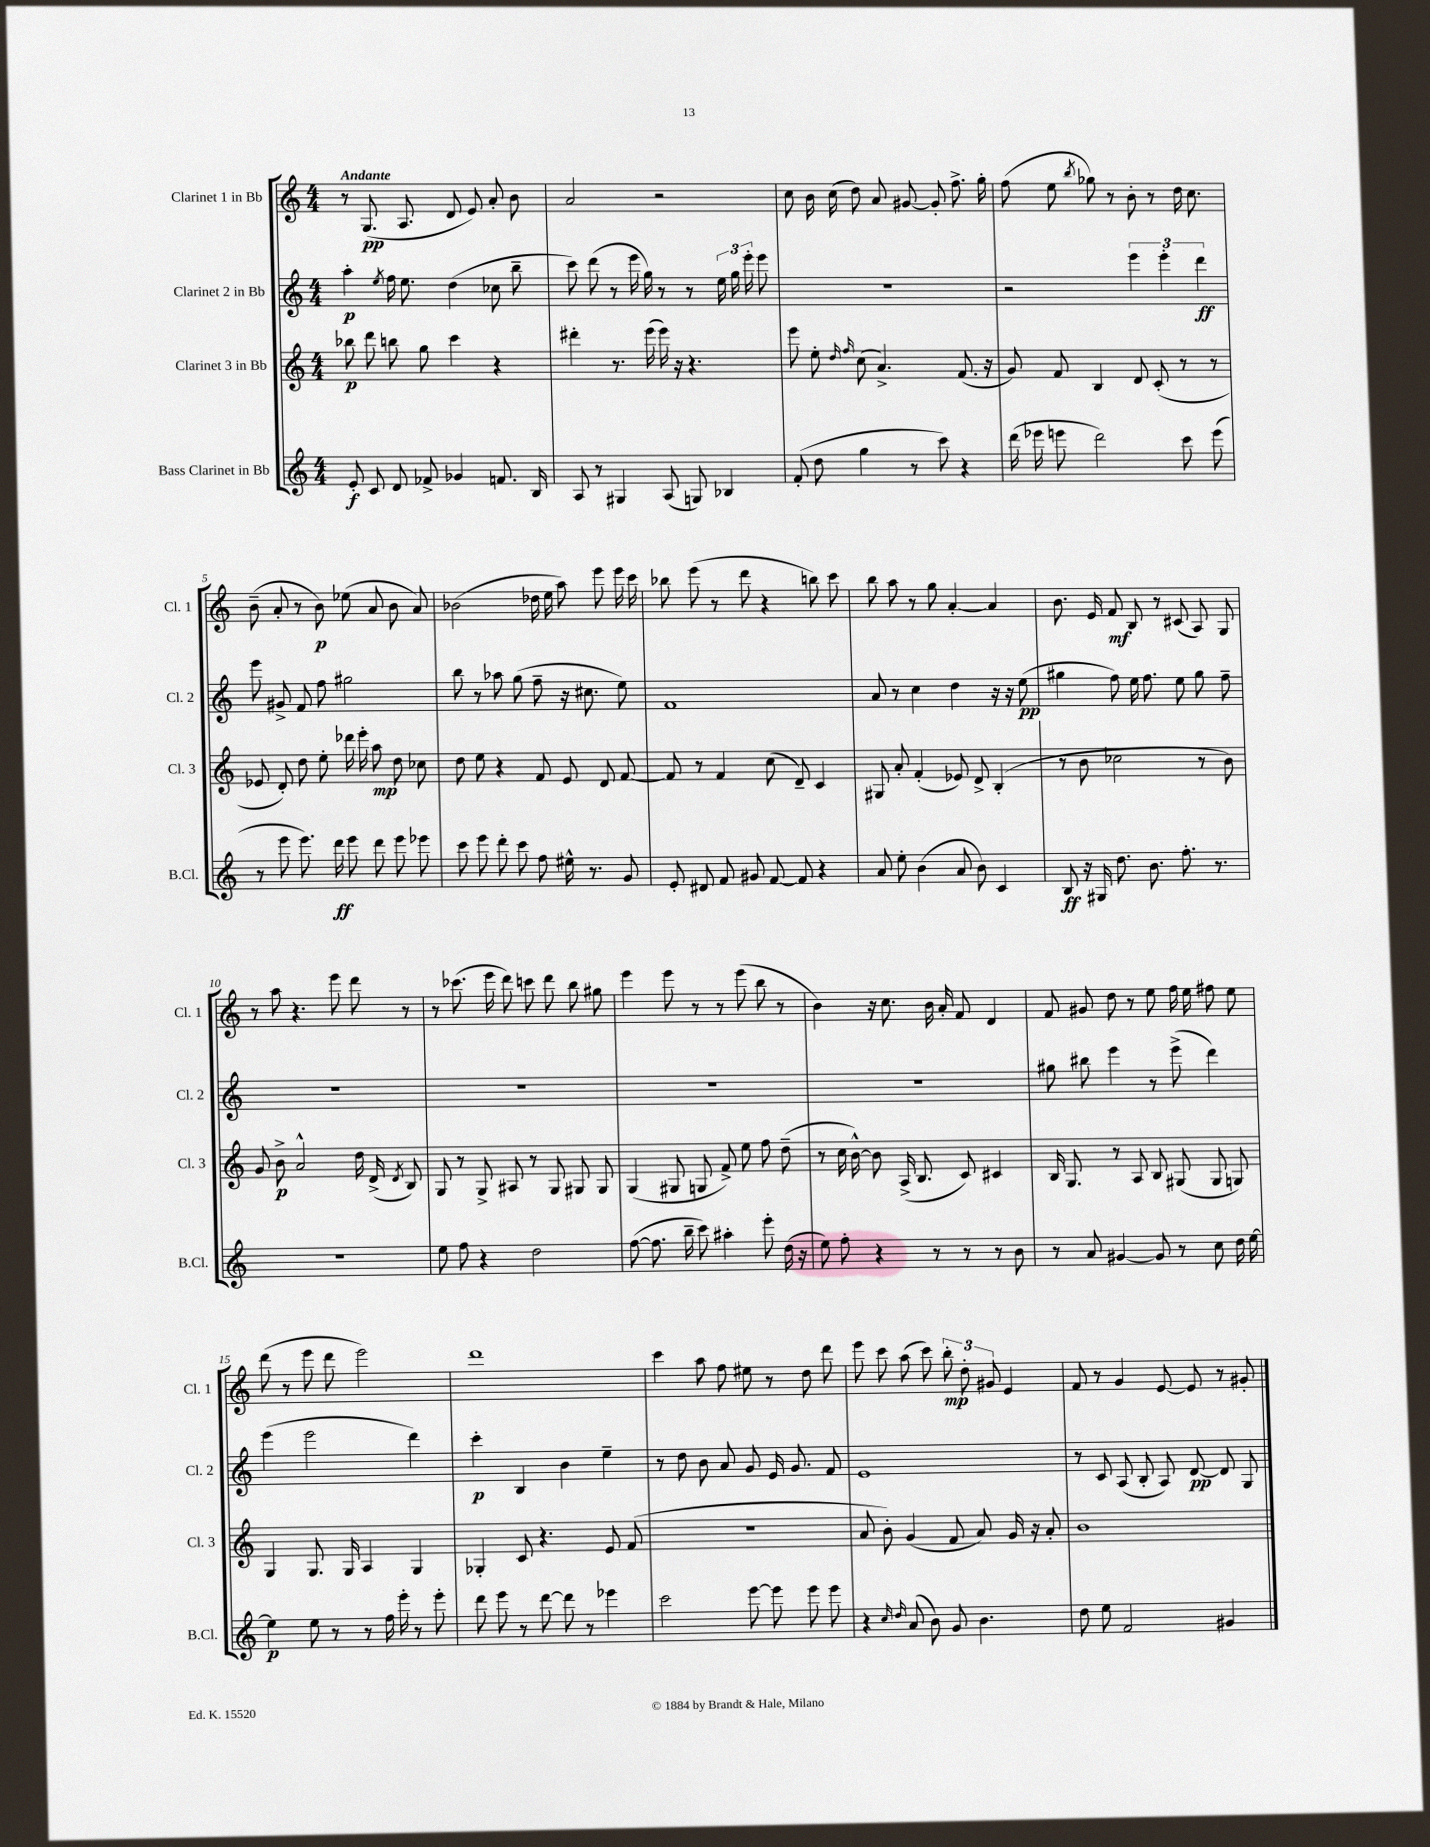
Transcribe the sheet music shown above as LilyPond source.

<<
\new StaffGroup <<
\new Staff = "s0" \with { instrumentName = "Clarinet 1 in Bb" shortInstrumentName = "Cl. 1" } {
    \clef treble \key c \major \numericTimeSignature \time 4/4 \tempo "Andante"
    \autoBeamOff r8 g8.\pp( a8. d'8 e'8) a'8-. b'8 |
    a'2 r2 |
    c''8 b'16 c''16( d''8) a'8 gis'8~ gis'8-. f''8.-> g''16-. |
    f''8( e''8 \acciaccatura { b''8 } ges''8) r8 b'8-. r8 d''16 c''8. |
    b'8--( a'8-. r8 b'8\p) ees''8( a'8 b'8 a'8) |
    bes'2( des''16 e''16 a''8) e'''8 e'''16 c'''16 |
    bes''8 e'''8( r8 d'''8 r4 b''8) c'''8 |
    b''8 a''8 r8 g''8 a'4~-. a'4 |
    b'8. e'16 f'8\mf b8 r8 cis'8( a8) g8 |
    r8 a''8 r4. e'''8 d'''8 r8 |
    r8 ces'''8.( e'''16 d'''8) c'''8 d'''8 b''8 gis''8 |
    e'''4 e'''8 r8 r8 e'''8( b''8 r8 |
    b'4) r16 c''8. b'16 a'16-. f'8 d'4 |
    f'8 gis'8 d''8 r8 e''8 f''16 e''16 fis''8 e''8 |
    d'''8( r8 e'''8 d'''8 e'''2) |
    d'''1 |
    c'''4 a''8 f''8 eis''8 r8 d''8 d'''8 |
    e'''8 c'''8 a''8( c'''8) \tuplet 3/2 { b''8-.\mp d''8-. gis'8 } e'4 |
    f'8 r8 g'4 e'8~ e'8 r8 gis'8-. \bar "|." |
}
\new Staff = "s1" \with { instrumentName = "Clarinet 2 in Bb" shortInstrumentName = "Cl. 2" } {
    \clef treble \key c \major \numericTimeSignature \time 4/4
    \autoBeamOff a''4-.\p \acciaccatura { e''8 } f''16 e''8. d''4( ces''8 b''8-- |
    c'''8) d'''8( r8 e'''16 g''16) r8 r8 \tuplet 3/2 { e''16 g''16 e'''16-. } e'''8 |
    R1 |
    r2 \tuplet 3/2 { e'''4 e'''4-. d'''4\ff } |
    e'''8 gis'8-> f'8 f''8 gis''2 |
    b''8 r8 aes''8 g''8( f''8-- r16 cis''8. e''8) |
    f'1 |
    a'8 r8 c''4 d''4 r16 r16 e''8\pp( |
    gis''4 f''8) e''16 f''8. e''8 gis''8 f''8-- |
    R1 |
    R1 |
    R1 |
    R1 |
    gis''8 bis''8 e'''4 r8 e'''8->( d'''4) |
    e'''4( e'''2 d'''4) |
    c'''4-.\p b4 b'4 e''4-- |
    r8 d''8 b'8 a'8 g'8 e'16 g'8. f'8 |
    e'1 |
    r8 c'8 a8( b8-. a8) d'8~\pp d'8 g8 \bar "|." |
}
\new Staff = "s2" \with { instrumentName = "Clarinet 3 in Bb" shortInstrumentName = "Cl. 3" } {
    \clef treble \key c \major \numericTimeSignature \time 4/4
    \autoBeamOff bes''8\p d'''8 b''8 g''8 c'''4 r4 |
    dis'''4-. r8. e'''16( e'''16) r16 r4. |
    e'''8 e''8-. \grace { d''16 f''16 } c''8( a'4.->) f'8.( r16 |
    g'8) f'8 b4 d'8 c'8-.( r8 r8 |
    ees'8 d'8-.) d''8 e''8-. des'''16 e'''16-. a''8\mp d''8 ces''8 |
    d''8 e''8 r4 f'8 e'8 d'8 f'8~ |
    f'8 r8 f'4 c''8( d'8--) c'4 |
    gis8 a'8-. f'4-.( ees'8) d'8-> b4-.( |
    r8 b'8 ces''2 r8 b'8) |
    g'8 b'8->\p a'2-^ d''16 d'16->( \acciaccatura { d'8 } b8) |
    g8 r8 g8-> ais8 r8 g8 gis8 gis8 |
    g4( gis8 g8 f'8->) e''8 f''8 d''8--( |
    r8 c''16 b'16~-^) b'8 a16->( b8. c'8) cis'4 |
    b16 g8. r8 a8 b8 gis8( gis8 g8) |
    g4 g8. g16 a4 g4 |
    ges4-. c'8 r4. e'8 f'8( |
    R1 |
    a'8 b'8-.) g'4( f'8 a'8) g'16 r16 a'8-. |
    b'1 \bar "|." |
}
\new Staff = "s3" \with { instrumentName = "Bass Clarinet in Bb" shortInstrumentName = "B.Cl." } {
    \clef treble \key c \major \numericTimeSignature \time 4/4
    \autoBeamOff e'8-.\f c'8 d'8 fes'8-> ges'4 f'8. b16 |
    a8 r8 gis4 a8( g8) bes4 |
    f'8-.( d''8 g''4 r8 c'''8) r4 |
    d'''16( ees'''16 e'''8 d'''2) c'''8 e'''8( |
    r8 e'''8 e'''8.) d'''16\ff e'''8 d'''8 e'''8 ees'''8 |
    c'''8 e'''8 d'''8-. c'''8 f''8 eis''16-^ r8. g'8 |
    e'8-. dis'8 f'8 gis'8 f'8~ f'8 r4 |
    a'8 e''8-. b'4( a'8 b'8) c'4 |
    b8\ff r16 gis16 d''8. b'8. f''8.-. r8. |
    R1 |
    e''8 f''8 r4 d''2 |
    f''8~( f''8. b''16-- c'''8) ais''4-. e'''8-. d''16( r16 |
    e''8) f''8-. r4 r8 r8 r8 b'8 |
    r8 a'8 gis'4~ gis'8 r8 c''8 d''16 e''16~ |
    e''4\p e''8 r8 r8 f''16 e'''16-. r8 e'''8-. |
    d'''8 e'''8 r8 d'''8~ d'''8 r8 ees'''4 |
    c'''2 e'''8~ e'''8 e'''8 e'''8 |
    r4 \grace { c''16 d''16 } a'8( b'8) g'8 b'4. |
    d''8 e''8 f'2 gis'4 \bar "|." |
}
>>
>>
